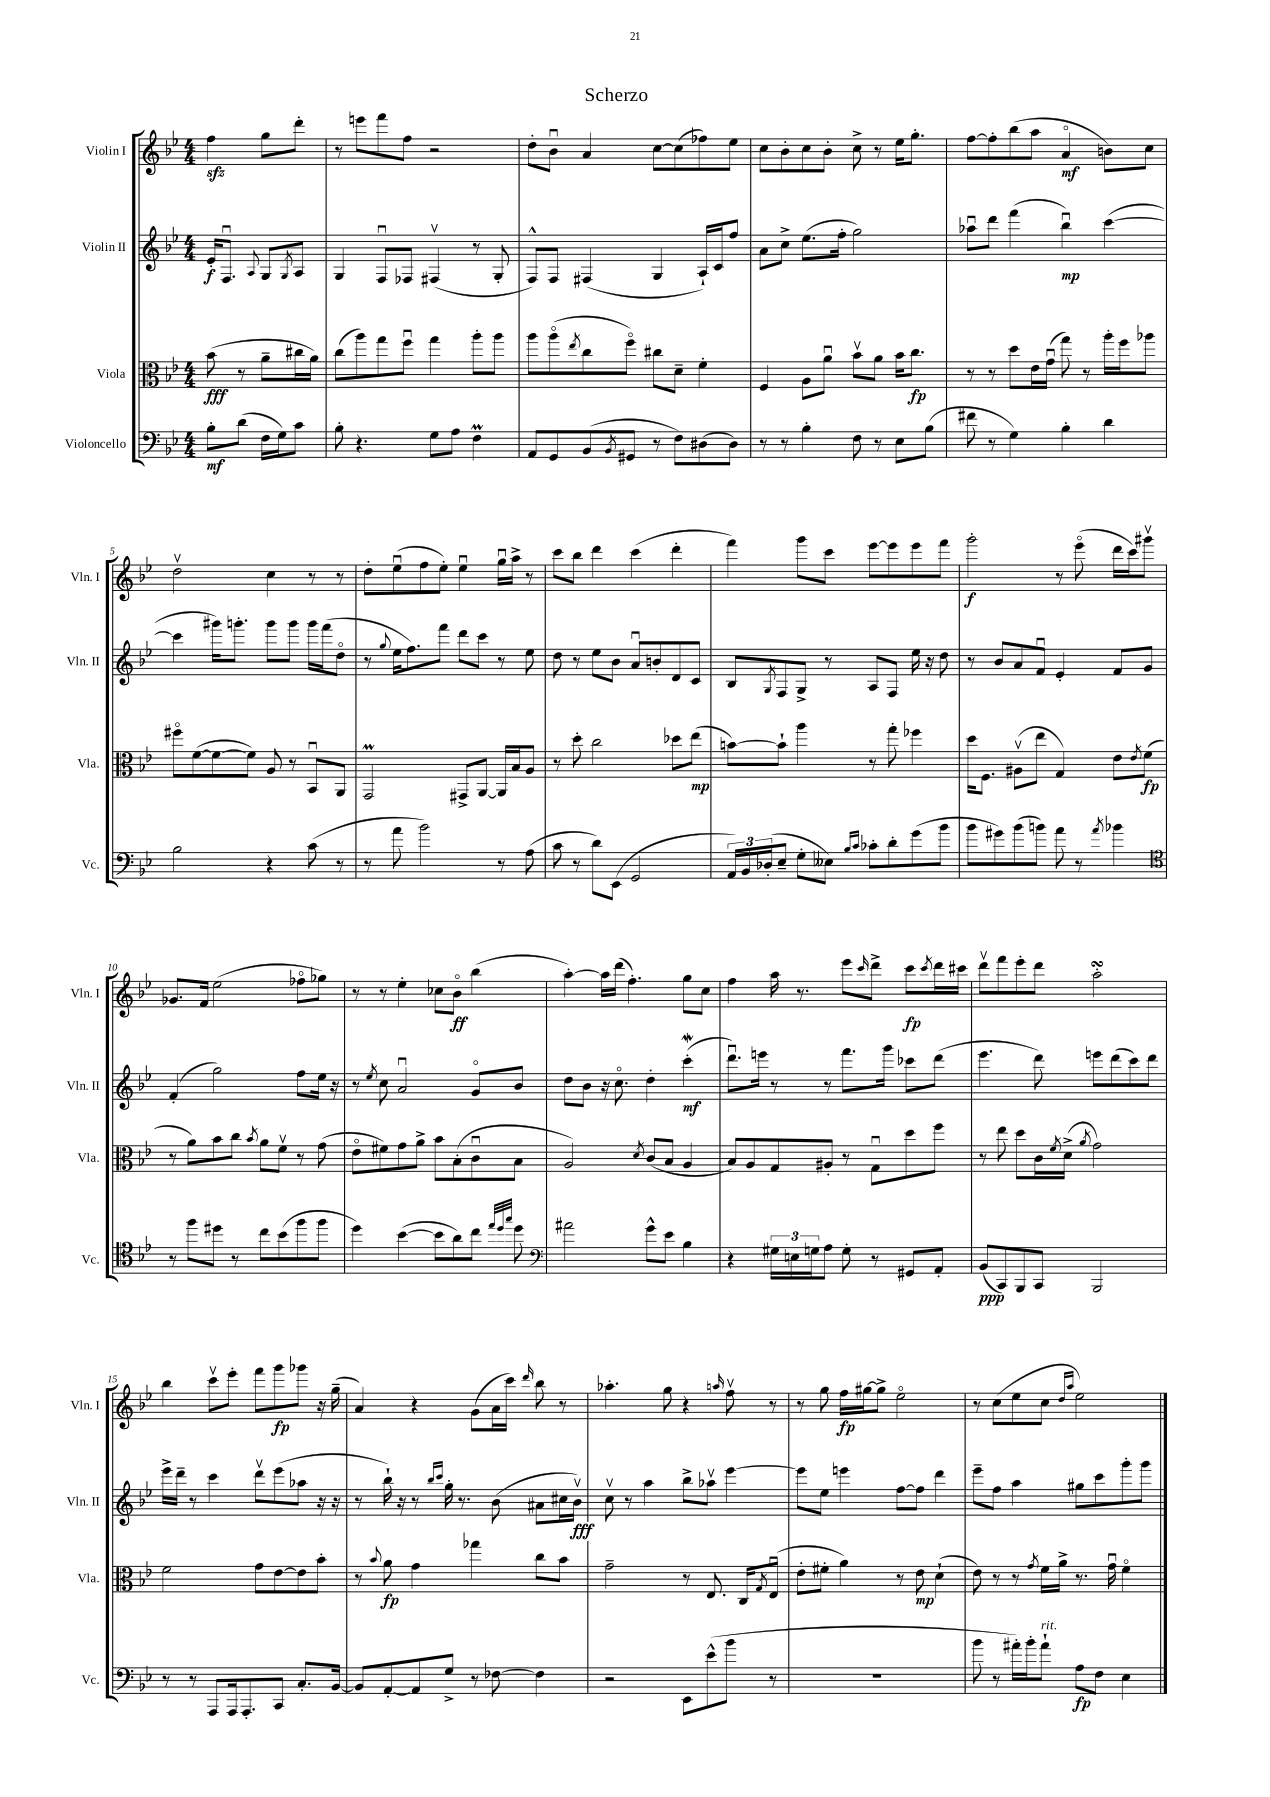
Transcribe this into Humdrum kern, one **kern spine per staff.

**kern	**kern	**kern	**kern
*staff4	*staff3	*staff2	*staff1
*clefF4	*clefC3	*clefG2	*clefG2
*k[b-e-]	*k[b-e-]	*k[b-e-]	*k[b-e-]
*M4/4	*M4/4	*M4/4	*M4/4
8B-'	(8b-	16e-'	4ff
.	.	8.Fu	.
(8d	8r	.	.
.	.	8qqA	.
16F	8a~	8G	8gg
16G)	.	.	.
.	.	8qG	.
8c	16cc#	8A	8ddd'
.	16a)	.	.
=	=	=	=
8B-'	(8cc	4G	8r
4.r	8aa)	.	8eee
.	8gg	8Fu	8fff
.	8ffu	8F-	8ff
8G	4gg	(4F#v	2r
8A	.	.	.
4F	8aa'	8r	.
.	8aa	8G'	.
=	=	=	=
8AA	8aa	8F^^)	8dd'
8GG	(8aao	8F	8b-u
.	8qee-	.	.
(8BB-	8cc	(4F#	4a
8qBB-	.	.	.
8GG#	8ffo)	.	.
8r	8cc#	4G	[8cc
8F)	8d~	.	(8cc]
(8D#	4f'	16A`)	8ff-)
.	.	16c	.
8D#)	.	8ff	8ee-
=	=	=	=
8r	4F	8a	8cc
8r	.	8cc^	8b-'
4B-'	8A	(8.ee-	8cc
.	8au	.	8b-'
.	.	16ff'	.
8F	8b-v	2gg)	8cc^
8r	8a	.	8r
8E-	16b-	.	16ee-
.	8.cc	.	8.gg'
(8B-	.	.	.
=	=	=	=
8f#	8r	8aa-u	[8ff
8r	8r	8ddd	8ff']
4G)	8dd	(4fff	(8bb-
.	16e-	.	8aa
.	(16gu	.	.
4B-'	8gg)	4bb-u)	4ao
.	8r	.	.
4d	16aa'	([4ccc	8b)
.	16ff	.	.
.	8aa-	.	8cc
=	=	=	=
2B-	8ff#o	4ccc]	2ddv
.	([8f	.	.
.	8f_	16ggg#)	.
.	.	8.ggg'	.
.	8f])	.	.
4r	8A	8ggg	4cc
.	8r	8ggg	.
(8c	8BB-u	16ggg	8r
.	.	(16fff	.
8r	8AA	8ddo	8r
=	=	=	=
8r	2GG	8r	8dd'
.	.	8qqgg	.
8a	.	16ee-	(8ee-u
.	.	8.ff)	.
2b-)	.	.	8ff
.	.	8fff	8ee-')
.	8GG#^	8ddd	4ee-u
.	[8AA	8ccc	.
8r	16AA]	8r	16ggu
.	16B-	.	16aa^
(8A	8A	8ee-	8r
=	=	=	=
8c	8r	8dd	8ccc
8r	8dd'	8r	8bb-
8d)	2cc	8ee-	4ddd
(8EE-	.	8b-	.
2GG	.	8au	(4ccc
.	.	8b'	.
.	8dd-	8d	4ddd'
.	(8ee-	8c	.
=	=	=	=
24AA)	[8b)	8B-	4fff)
24BB-	.	.	.
(24D-'	.	.	.
.	.	8qG	.
8E-~	8b`]	8F	.
8G'	4aa	8G^	8ggg
8E--)	.	8r	8ccc
16qqB-	.	.	.
16qqc	.	.	.
8c-'	8r	8A	[8eee-
8d'	8gg'	8F	8eee-]
(8g	4ff-	16ee-	8eee-
.	.	16r	.
8b-	.	8dd	8fff
=	=	=	=
8b-	16dd	8r	2ggg'
.	8.F	.	.
8g#)	.	8b-	.
(8b-	(8A#v	8a	.
8b)	8ee-	8fu	.
8a	4G)	4e-'	8r
8r	.	.	(8eee-o
8qa	.	.	.
4b-	8e-	8f	16ddd
.	.	.	16ccc)
.	8qe-	.	.
.	(8f	8g	8ggg#v
=	=	=	=
*clefC4	*	*	*
8r	8r	(4f'	8.g-
8ff	8a)	.	.
.	.	.	16f
8dd#	8b-	2gg)	(2ee-
8r	8cc	.	.
.	8qb-	.	.
8cc	8a	.	.
(8b-	8fv	.	.
8ff	8r	8ff	8ff-o
8ff	(8g	16ee-	8gg-)
.	.	16r	.
=	=	=	=
4dd)	8e-o	8r	8r
.	.	8qee-	.
.	8f#)	8cc	8r
([4b-	8g	2au	4ee-'
.	8a^	.	.
8b-]	8b-	.	8cc-
8a)	(8B-'	.	8b-o
8cc	8cu	8go	(4bb-
32qqee-	.	.	.
32qqdd	.	.	.
32qqgg	.	.	.
8dd	8B-	8b-	.
=	=	=	=
*clefF4	*	*	*
2a#	2A)	8dd	[4aa')
.	.	8b-	.
.	.	16r	16aa]
.	.	8.cco	(16ddd
.	.	.	4.ff')
.	8qd	.	.
8g^^	(8c	4dd'	.
8e-	8B-	.	.
4B-	4A	(4ccc'	8gg
.	.	.	8cc
=	=	=	=
4r	8B-)	8.dddu)	4ff
.	8A	.	.
.	.	16eee	.
24G#	8G	8r	16aa
24E	.	.	.
.	.	.	8.r
24G	.	.	.
8A	8A#'	8r	.
8G'	8r	8.fff	8eee-
.	.	.	16qqccc
8r	8Gu	.	8ddd^
.	.	16ggg	.
8GG#	8dd	8ccc-	8ccc
.	.	.	8qccc
8AA'	8ff	(8ddd	16ddd
.	.	.	16ccc#
=	=	=	=
(8BB-	8r	4.eee-	8dddv
8CC)	8ee-	.	8fff
8BBB-	8dd	.	8eee-'
8CC	16c	8ddd)	8ddd
.	8qf	.	.
.	(16d^	.	.
.	8qa	.	.
2BBB-	2g)	8eee	2aa'
.	.	(8ddd	.
.	.	8ccc)	.
.	.	8ddd	.
=	=	=	=
8r	2f	16eee-^	4bb-
.	.	16ddd~	.
8r	.	8r	.
8AAA	.	4ccc	8cccv
16AAA	.	.	8eee-'
8.AAA'	.	.	.
.	8g	8dddv	8fff
8CC	[8e-	(8eee-	8ggg
8.C'	8e-]	8aa-	8ggg-
.	8b-'	16r	16r
[16BB-	.	16r	(16gg~
=	=	=	=
8BB-]	8r	8r	4a)
.	8qqb-	.	.
[8AA'	8a	16bb-`)	.
.	.	16r	.
8AA]	4g	8r	4r
.	.	16qqbb-	.
.	.	16qqccc	.
8G^	.	16gg'	.
.	.	8.r	.
8r	4gg-	.	(8g
[8F-	.	(8b-	16a
.	.	.	16ccc)
.	.	.	16qqddd
4F-]	8cc	8a#	8bb-
.	8b-	16cc#	8r
.	.	16b-v)	.
=	=	=	=
2r	2g~	8ccv	4.aa-'
.	.	8r	.
.	.	4aa	.
.	.	.	8gg
8EE-	8r	8bb-^	4r
(8e-^^	8.E-	8aa-v	.
.	.	.	16qqaa
8b-	.	[4eee-	8ffv
.	16C	.	.
.	8qG	.	.
8r	(8E-u	.	8r
=	=	=	=
1r	8e-'	8eee-]	8r
.	8f#'	8ee-	8gg
.	4a)	4eee	16ff
.	.	.	[16gg#
.	.	.	8gg#^]
.	8r	[8ff	2ee-o
.	8e-	8ff]	.
.	(4d`	4ddd	.
=	=	=	=
8b-	8e-)	8eee-~	8r
8r	8r	8ff	(8cc
16a#')	8r	4aa	8ee-
16b-'	.	.	.
.	8qg	.	.
8a#`	16f	.	8cc
.	16a^	.	.
.	.	.	16qqdd
.	.	.	16qqaa
8A	8.r	8gg#	2ee-)
8F	.	8ccc	.
.	16gu	.	.
4E-	4fo	8ggg'	.
.	.	8ggg	.
==	==	==	==
*-	*-	*-	*-
